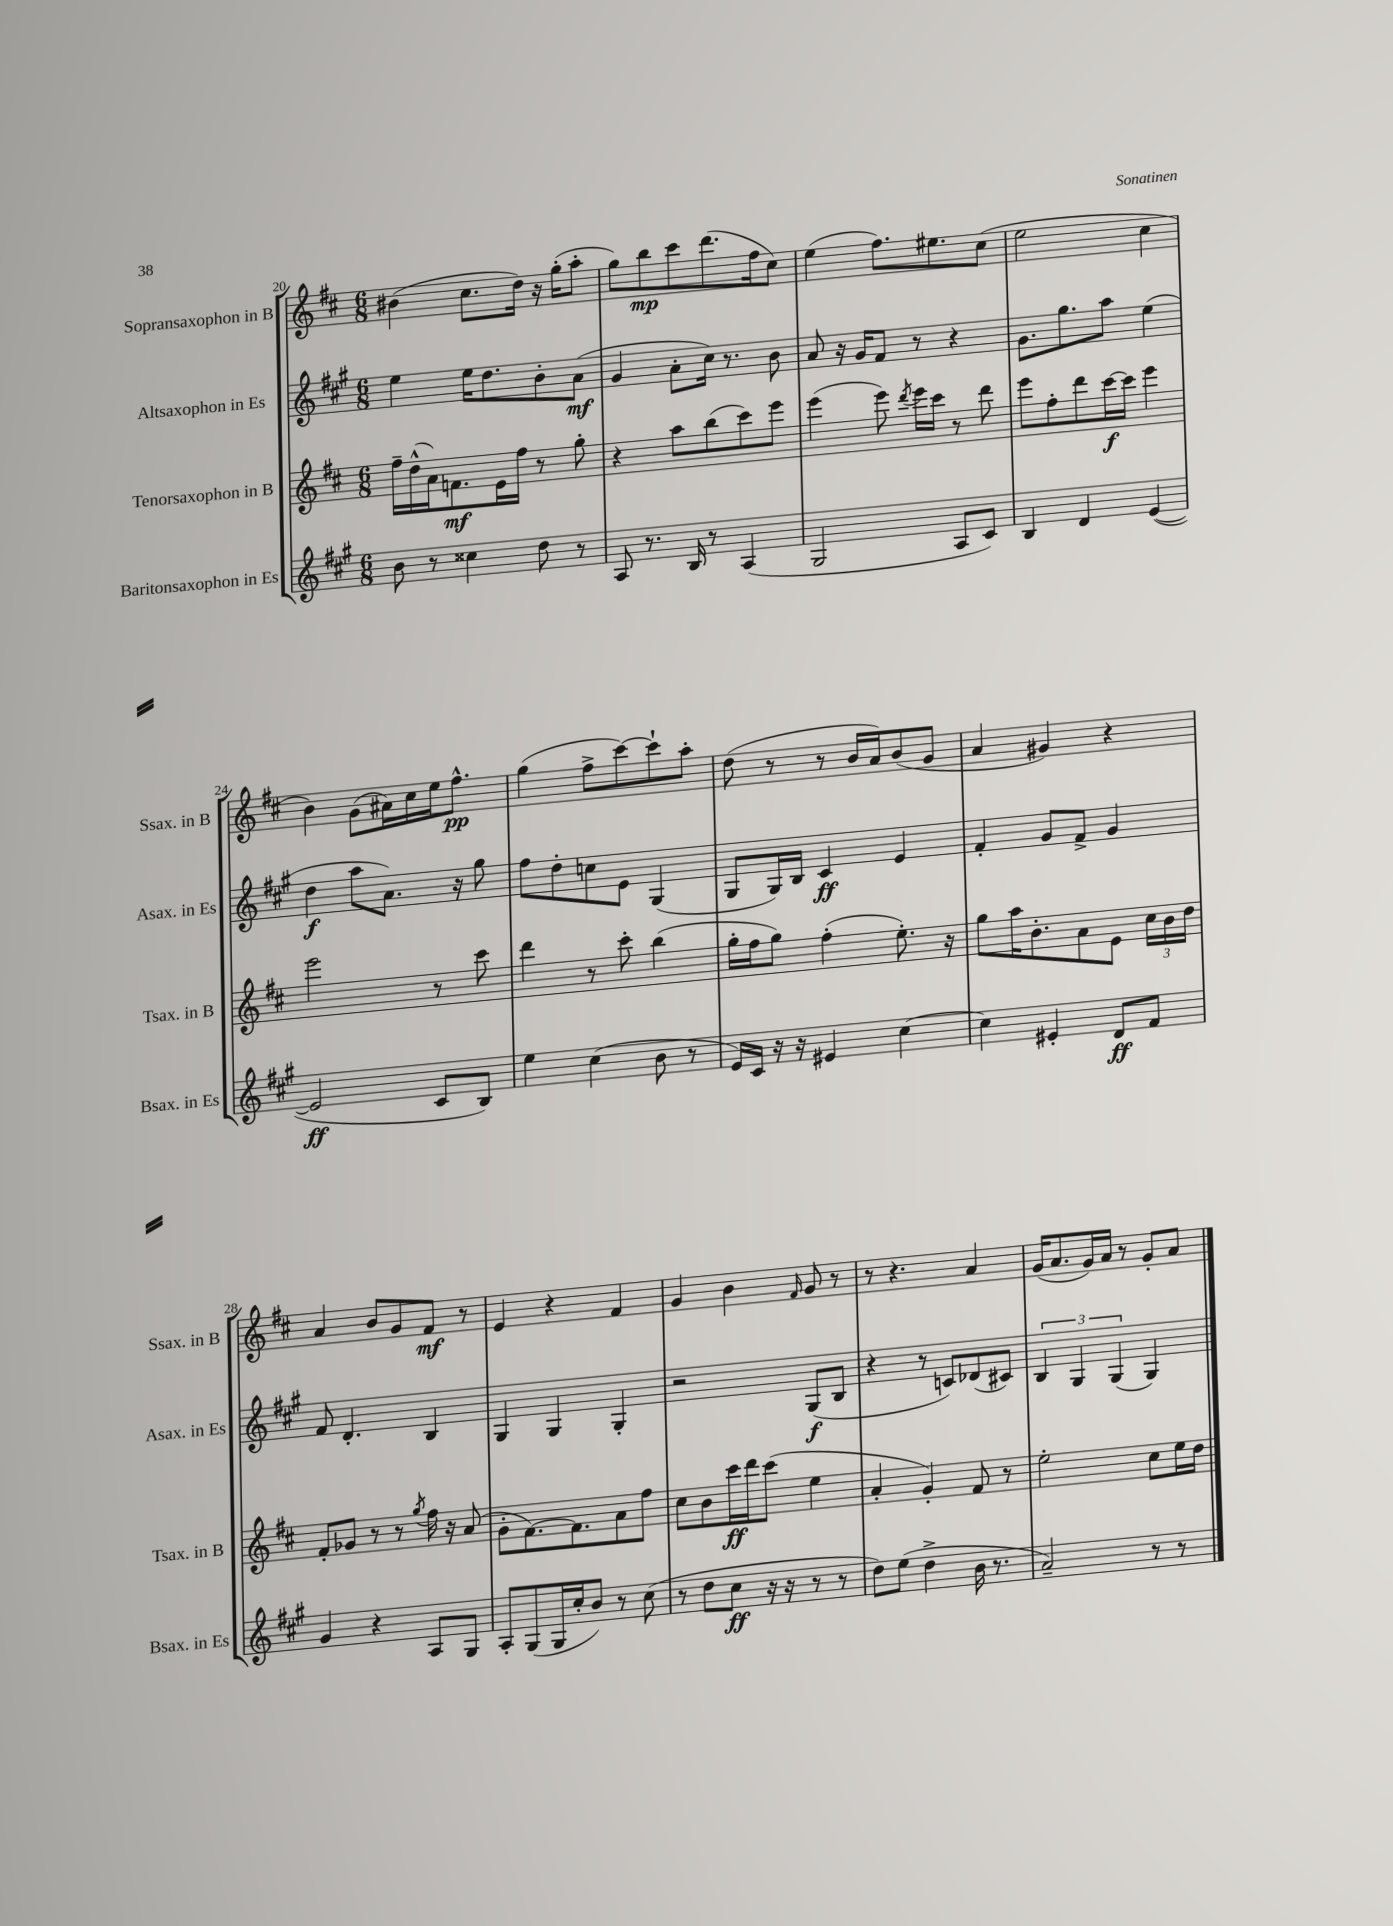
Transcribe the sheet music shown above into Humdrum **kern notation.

**kern	**kern	**kern	**kern
*staff4	*staff3	*staff2	*staff1
*clefG2	*clefG2	*clefG2	*clefG2
*k[f#c#g#]	*k[f#c#]	*k[f#c#g#]	*k[f#c#]
*M6/8	*M6/8	*M6/8	*M6/8
8b	16ff#~	4ee	(4b#
.	(16dd^^	.	.
8r	16a)	.	.
.	8.f	.	.
4cc##	.	16ee	8.cc#
.	.	8.dd	.
.	16e	.	.
.	16ff#	.	16dd)
8dd	8r	8b'	16r
.	.	.	(16gg'
8r	8gg'	(8a	8aa'
=	=	=	=
8A	4r	4g#	8gg)
8.r	.	.	8bb
.	8aa	8a'	8ccc#
16B	.	.	.
8r	(8bb	16cc#)	(8.ddd
.	.	8.r	.
(4A	8ccc#)	.	.
.	.	.	16ff#
.	8eee	8b	8cc#)
=	=	=	=
2G#	(4eee	8a	(4ee
.	.	16r	.
.	.	16g#	.
.	8eee)	8f#	8.ff#)
.	8qddd	.	.
.	16eee	8r	.
.	16ccc#	.	8.ee#
8A	8r	4r	.
8c#)	8ddd	.	(8cc#
=	=	=	=
4B	8eee	8.g#	2ee
.	8ff#'	.	.
.	.	8.gg#	.
4d	8ddd	.	.
.	[16ccc#	8aa	.
.	16ccc#]	.	.
([4e	4eee	(4ee	4cc#
=	=	=	=
2e]	2eee	4dd	4b)
.	.	8aa	(8g
.	.	8.a)	16a#)
.	.	.	16cc#
8c#	8r	.	16ee
.	.	16r	8.ff#^^
8B)	8ccc#	8gg#	.
=	=	=	=
4ee	4ddd	8ff#	(4gg
.	.	8dd'	.
(4cc#	8r	8cc	8ff#^
.	8ccc#'	8e	[8ccc#)
8b	(4bb	(4G#	8ccc#`]
8r	.	.	8aa'
=	=	=	=
16e)	16gg'	8G#	(8dd
16c#	16ff#	.	.
16r	8gg)	16G#)	8r
16r	.	16B	.
4e#	(4ff#'	4c#	8r
.	.	.	16b
.	.	.	16a)
[4cc#	8.ee')	4e	(8b
.	.	.	8g
.	16r	.	.
=	=	=	=
4cc#]	8gg	4f#'	4a
.	16aa	.	.
.	8.b'	.	.
4e#'	.	8g#	4g#)
.	8a	8f#^	.
8d	8e	4g#	4r
8f#	24cc#	.	.
.	24b	.	.
.	24dd	.	.
=	=	=	=
4g#	8f#'	8f#	4a
.	8g-	4.d'	.
4r	8r	.	8b
.	8r	.	8g
.	8qgg	.	.
8A	16ff#	4B	8f#
.	16r	.	.
8G#	(8a	.	8r
=	=	=	=
8A'	8g'	4G#	4e
(8G#	[8.f#)	.	.
16G#	.	4G#	4r
16cc#'	8.f#]	.	.
8b)	.	.	.
8r	8a	4G#'	4f#
(8cc#	8ff#	.	.
=	=	=	=
8r	8cc#	2r	4g
8dd	8b	.	.
8cc#	16ccc#	.	4b
.	16ddd	.	.
16r	(8ccc#	.	.
16r	.	.	.
.	.	.	16qqf#
8r	4ee	(8G#	8g
8r	.	8B	8r
=	=	=	=
8dd)	4a'	4r	8r
(8ee	.	.	4.r
4dd^	4g')	8r	.
.	.	8c)	.
16b	8f#	(8d-	4a
8.r	.	.	.
.	8r	8c#)	.
=	=	=	=
2a~)	2ee'	6B	(16g
.	.	.	8.a
.	.	6G#	.
.	.	.	16g)
.	.	.	16a
.	.	(6G#	.
.	.	.	8r
8r	8cc#	4G#)	8g'
8r	16ee	.	8a
.	16dd	.	.
==	==	==	==
*-	*-	*-	*-
